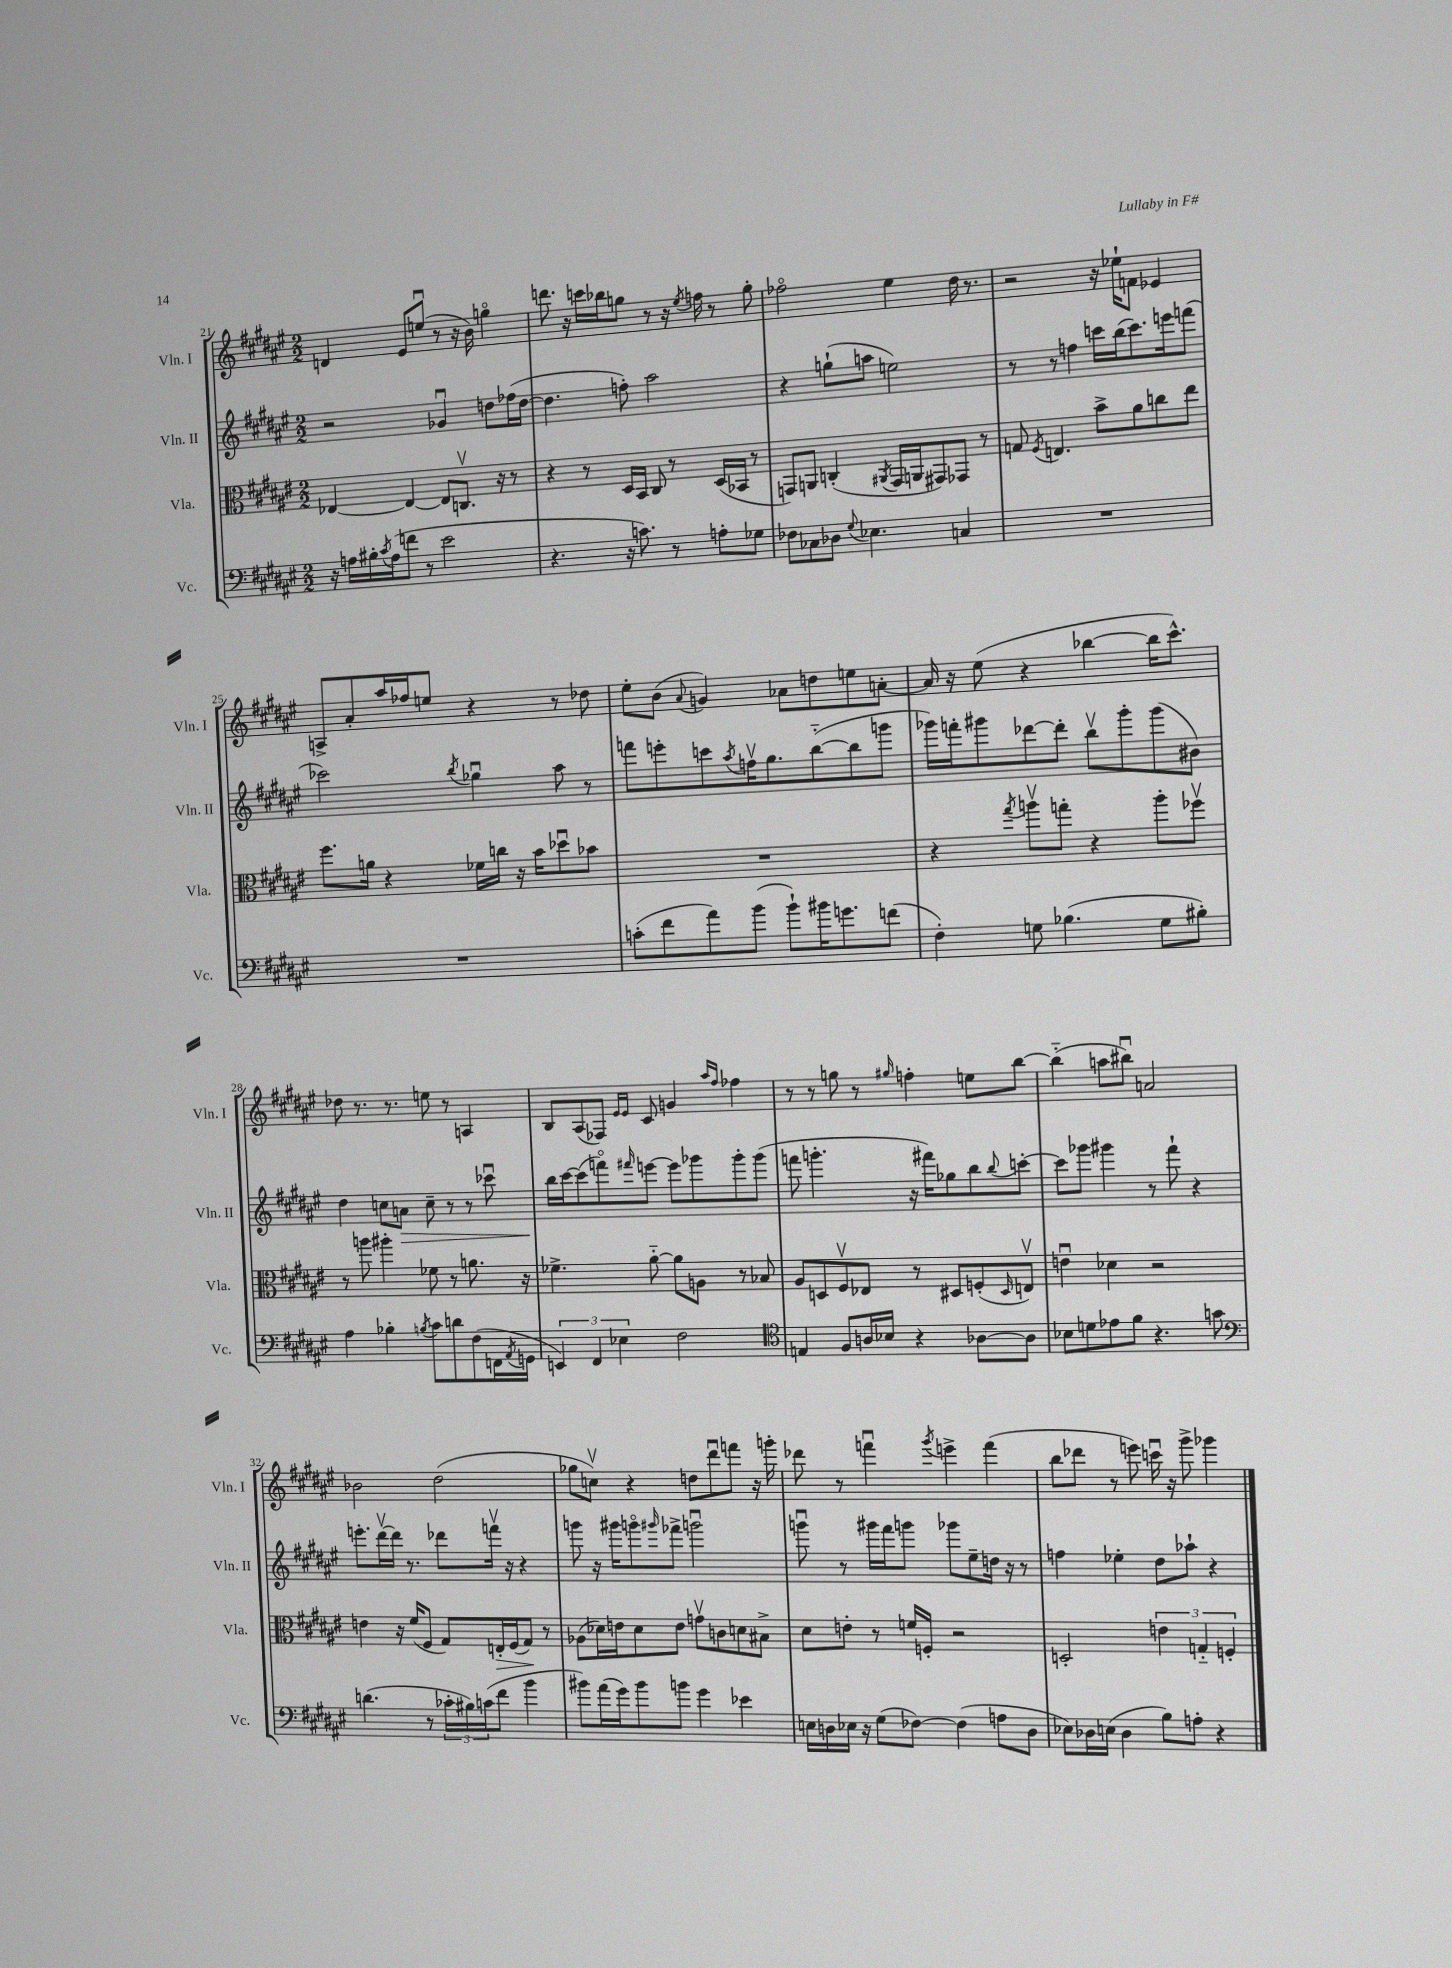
<<
\new StaffGroup <<
\new Staff = "s0" \with { instrumentName = "Vln. I" shortInstrumentName = "Vln. I" } {
    \clef treble \key fis \major \numericTimeSignature \time 2/2
    d'4 eis'8 e''8\downbow( r8 r16 b'16) g''4\flageolet |
    d'''8. r16 c'''16 bes''16 g''8 r8 r16 \acciaccatura { eis''8 } f''16 r8 g''8-. |
    fes''2\flageolet eis''4 dis''16 r8. |
    r2 r16 ees''16-! f'8 ees'4 |
    a8-> ais'8-. ais''16 fes''16 e''8 r4 r8 des''8 |
    eis''8-. b'8( \appoggiatura { ais'8 } g'4) aes'8 d''8 e''8 a'8~-. |
    a'16 r16 eis''8( r4 bes''4~ bes''16 cis'''8.-^) |
    des''8 r8. r8. e''8 r8 a4 |
    b8 ais8( fes8) \grace { eis'16 eis'16 } cis'8 g'4 \grace { ais''16 fis''16 } fes''4 |
    r8 r8 g''8 r8 \grace { gis''16 } f''4-. e''8 b''8~ |
    b''4-_( a''8 bis''8\downbow) a'2 |
    bes'2 dis''2( |
    ges''8 c''8\upbow) r4 d''8 dis'''8\downbow f'''8 r16 g'''16-. |
    des'''8 r8 f'''4\downbow \acciaccatura { gis'''8 } e'''4-> f'''4( |
    b''8 des'''8 r8 e'''8) c'''16\downbow r16 gis'''8-> ges'''4 \bar "|." |
}
\new Staff = "s1" \with { instrumentName = "Vln. II" shortInstrumentName = "Vln. II" } {
    \clef treble \key fis \major \numericTimeSignature \time 2/2
    r2 ges'4\downbow d''8 fes''16( d''16~ |
    d''4. f''8-.) ais''2 |
    r4 g''8-!( a''8 e''2) |
    r8 r8 f''4 c'''16 b''16( c'''8.) e'''16 f'''8( |
    ces'''2) \acciaccatura { b''8 } ges''4\downbow ais''8 r8 |
    f'''8 e'''8-. c'''8 \acciaccatura { ais''8 } f''16\upbow gis''8. b''8~-_( b''8 g'''8 |
    ges'''16) f'''16-. gis'''8 des'''8~ des'''8-. b''8\upbow gis'''8-. gis'''8( bis'8) |
    dis''4 c''8 a'8\> c''8-- r8 r8 ces'''8\downbow |
    b''16\! cis'''16~ cis'''8( f'''8\flageolet) \grace { fis'''16 } e'''8~ e'''8 ges'''8 ges'''8-. ges'''8( |
    f'''8 g'''4.-. r16 fis'''16) ges''8 b''8 \appoggiatura { b''8 } c'''8~-. |
    c'''8 ges'''8 gis'''4 r8 fis'''8-! r4 |
    e'''8.-. dis'''16~\upbow dis'''16 r8. des'''8 f'''16\upbow r16 r4 |
    g'''8 r16 gis'''16 g'''8\flageolet \grace { gis'''16 } fes'''8-> g'''2\downbow |
    g'''8\downbow r8 gis'''16 fis'''16 g'''8 ges'''8 eis''8-- d''16 r16 r8 |
    f''4 ees''4-. dis''8 aes''8-! r4 \bar "|." |
}
\new Staff = "s2" \with { instrumentName = "Vla." shortInstrumentName = "Vla." } {
    \clef alto \key fis \major \numericTimeSignature \time 2/2
    ees4~ ees4~ ees8 c8.\upbow r16 r8 |
    r4 r8 dis16 b,16 cis8 r8 dis16( bes,16 r8 |
    g,8) a,8 c4-.( \acciaccatura { ais,8 } g,16 a,16 gis,8) ges,8 r8 |
    g8 \acciaccatura { fis8 } e4. b'8-> ais'8 c''8 eis''8 |
    fis''8. a'16 r4 fes'16 c''16 r16 b'16 des''8\downbow bes'8 |
    R1 |
    r4 \acciaccatura { gis''8 } a''8\upbow g''8-. r4 a''8-. fes''8\upbow |
    r8 a''8 ais''4-. fes'8 r8 a'8. r16 |
    fes'4.-> ais'8~-_ ais'8 a8 r8 bes8 |
    ais8 d8 fis8\upbow ees8 r8 dis8 f8-.( \grace { dis16 } e8\upbow) |
    e'4\downbow des'4 r2 |
    e'4 r16 fis'16( fis8 gis8) e16-.\> fis16( gis8\!) r8 |
    aes8( des'16) e'16 des'8 e'8 g'8\upbow c'8 d'8 bis8-> |
    dis'8 e'8-. r8 f'16 f16-. r2 |
    d2-. \tuplet 3/2 { e'4 g4-_ f4-. } \bar "|." |
}
\new Staff = "s3" \with { instrumentName = "Vc." shortInstrumentName = "Vc." } {
    \clef bass \key fis \major \numericTimeSignature \time 2/2
    r16 a16 bis16-. \acciaccatura { cis'8 } a16( f'8 r8 eis'2 |
    r4. r16 c'8.) r8 a8-. ges8 |
    fes8 ces8 des8 \appoggiatura { gis8 } ees4. c4 |
    R1 |
    R1 |
    c'8-.( fis'8 ais'8) b'8( b'8-!) bis'16 g'8. f'8( |
    fis4-.) g8 bes4.( g8 bis8-.) |
    ais4 bes4-. \acciaccatura { b8 } cis'8 d'8 fis8( f,16 \acciaccatura { ais,8 } g,16 |
    \tuplet 3/2 { e,4) fis,4 ees4 } fis2 |
    \clef tenor e4 fis8 a16 bes16 r4 aes8~ aes8 |
    bes8 d'8 ees'8 fis'8 r4. g'8 |
    \clef bass d'4.( r8 \tuplet 3/2 { ces'16-. bis16) c'16( } fis'8 b'4 |
    bis'8) ais'16( gis'16) bis'8 b'8 gis'4 ees'4 |
    e16 d16 ees16 r16 gis8( fes8~) fes4( a8 d8 |
    ees8) des16 e16( des4 b8) a8-. r4 \bar "|." |
}
>>
>>
\layout { \context { \Score currentBarNumber = #21 } }
